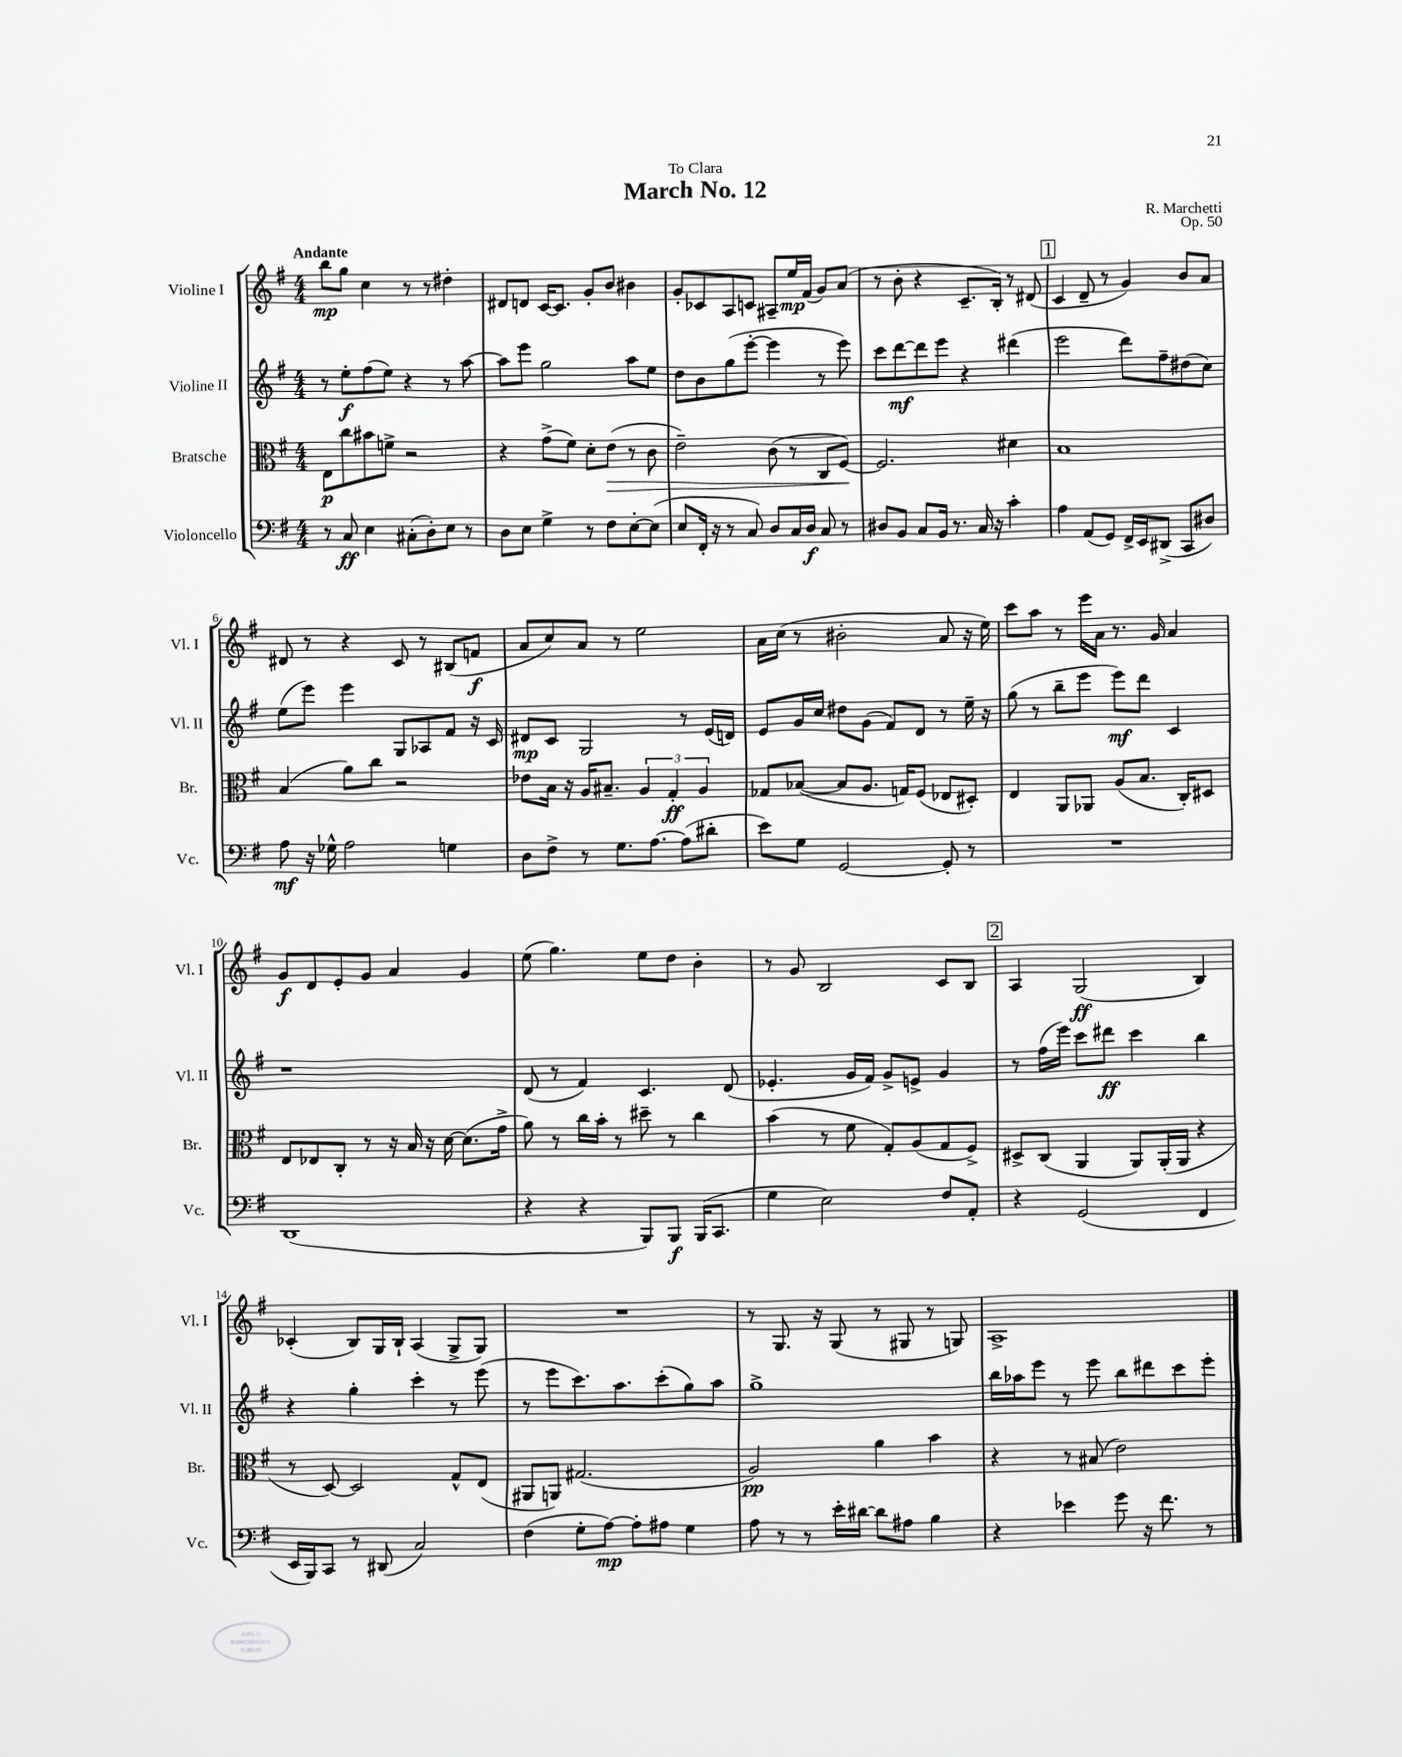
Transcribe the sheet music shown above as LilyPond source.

\header { title = "March No. 12" composer = "R. Marchetti" dedication = "To Clara" opus = "Op. 50" }
<<
\new StaffGroup <<
\new Staff = "s0" \with { instrumentName = "Violine I" shortInstrumentName = "Vl. I" } {
    \clef treble \key g \major \numericTimeSignature \time 4/4 \tempo "Andante"
    b''8\mp g''8 c''4 r8 r8 dis''4-. |
    dis'8 d'8 c'16~ c'8. g'8-. b'8 bis'4 |
    g'8-. ces'8 a8 c'8 ais8-- e''16\mp fis'16( g'8) a'8( |
    r8 b'8-. r4 c'8.-- b16-.) r8 dis'8( |
    \mark \markup { \box "1" } c'4 d'8-- r8 g'4) b'8 a'8 |
    dis'8 r8 r4 c'8 r8 bis8( f'8\f |
    a'8 c''8) a'8 r8 e''2 |
    a'16 c''16( r8 bis'2-. a'8 r16 e''16) |
    c'''8 a''8 r8 e'''16 a'16 r8. g'16 a'4 |
    g'8\f d'8 e'8-. g'8 a'4 g'4 |
    e''8( g''4.) e''8 d''8 b'4-. |
    r8 g'8 b2 c'8 b8 |
    \mark \markup { \box "2" } a4 g2\ff( b4) |
    ces'4-.( b8) g16 b16-! a4( g8-> g8) |
    R1 |
    r8 g8. r16 g8( r8 gis8 r8 g8) |
    a1-> \bar "|." |
}
\new Staff = "s1" \with { instrumentName = "Violine II" shortInstrumentName = "Vl. II" } {
    \clef treble \key g \major \numericTimeSignature \time 4/4
    r8 e''8-.\f fis''8( e''8) r4 r8 a''8~ |
    a''8 e'''8 g''2 a''8 e''8 |
    d''8 b'8 g''8( e'''8~-. e'''4 r8 e'''8) |
    c'''8 d'''8~\mf d'''8 e'''8 r4 dis'''4( |
    \mark \markup { \box "1" } e'''2 d'''8) fis''8-- dis''8( c''8) |
    e''8( e'''8) e'''4 g8 aes8 fis'8 r16 c'16 |
    dis'8\mp c'8 g2 r8 e'16( d'16) |
    e'8 g'16 c''16 dis''8 g'8( fis'8) d'8 r8 e''16-- r16 |
    g''8( r8 b''8-- e'''8 e'''8\mf) d'''8 c'4 |
    r1 |
    d'8( r8 fis'4) c'4. d'8( |
    ees'4.-. g'16 fis'16) g'8-> e'8-> g'4 |
    \mark \markup { \box "2" } r8 fis''16( e'''16) c'''8 dis'''8\ff c'''4 b''4 |
    r4 g''4-. c'''4-. r8 e'''8( |
    r8 e'''8 c'''8.) a''8. c'''8-.( g''8) a''8 |
    g''1-> |
    b''16 aes''16 e'''8 r8 e'''8 b''8 dis'''8 c'''8 e'''8-. \bar "|." |
}
\new Staff = "s2" \with { instrumentName = "Bratsche" shortInstrumentName = "Br." } {
    \clef alto \key g \major \numericTimeSignature \time 4/4
    e8\p c''8 bis'8 f'8-> r2 |
    r4 g'8->( fis'8) d'8-. e'8\>( r8 c'8 |
    e'2--) c'8( r8 c8 fis8~\!) |
    fis2. dis'4 |
    \mark \markup { \box "1" } b1 |
    b4( a'8) c''8 r2 |
    ees'8 b16 r16 a16 bis8.-- \tuplet 3/2 { a4 g4-.\ff a4 } |
    ges8 bes8~( bes8 a8. g16) fis8( ees8 dis8-.) |
    e4 a,8 aes,8 a8( b8. c16-.) dis8 |
    e8 ees8 c8-. r8 r16 b16 r16 d'16~ d'8.( g'16-> |
    a'8) r8 c''16 b'16-. r8 dis''8-- r8 c''4 |
    b'4( r8 fis'8 g8-.) a8( g8 fis8->) |
    \mark \markup { \box "2" } dis8-> c8( a,4 a,8) a,16-.( a,16 r4 |
    r8 d8~) d2 g8-^ e8( |
    ais,8 a,8) gis2.( |
    a2\pp) a'4 b'4 |
    r4 r8 bis8( e'2) \bar "|." |
}
\new Staff = "s3" \with { instrumentName = "Violoncello" shortInstrumentName = "Vc." } {
    \clef bass \key g \major \numericTimeSignature \time 4/4
    r8 c8\ff e4 cis8-.( d8-.) e8 r8 |
    d8 e8 g4-> r8 fis8 e8~-. e8( |
    e8 fis,16-. r16 r8 c8) d8 c16 d16\f c8 r8 |
    dis8 b,8 c8 b,16 r8. c16 r16 c'4-. |
    \mark \markup { \box "1" } a4 a,8( g,8) fis,16-> e,16 dis,8->( c,8 dis8) |
    a8\mf r16 ges16-^ a2 g4 |
    d8 fis8-> r8 g8. a8.~ a8( dis'8-. |
    e'8) g8 g,2~ g,8-. r8 |
    R1 |
    d,1( |
    r4 r4 b,,8) b,,8\f b,,16( c,8. |
    g4 e2) fis8 a,8-. |
    \mark \markup { \box "2" } r4 g,2( fis,4 |
    e,16 b,,16) c,8 r8 dis,8( c2) |
    fis4( g8-. a8~\mp) a8-. ais8 g4 |
    a8 r8 r8 e'16-. dis'16~ dis'8 ais8 b4 |
    r4 ees'4 g'8 r16 fis'8. r8 \bar "|." |
}
>>
>>
